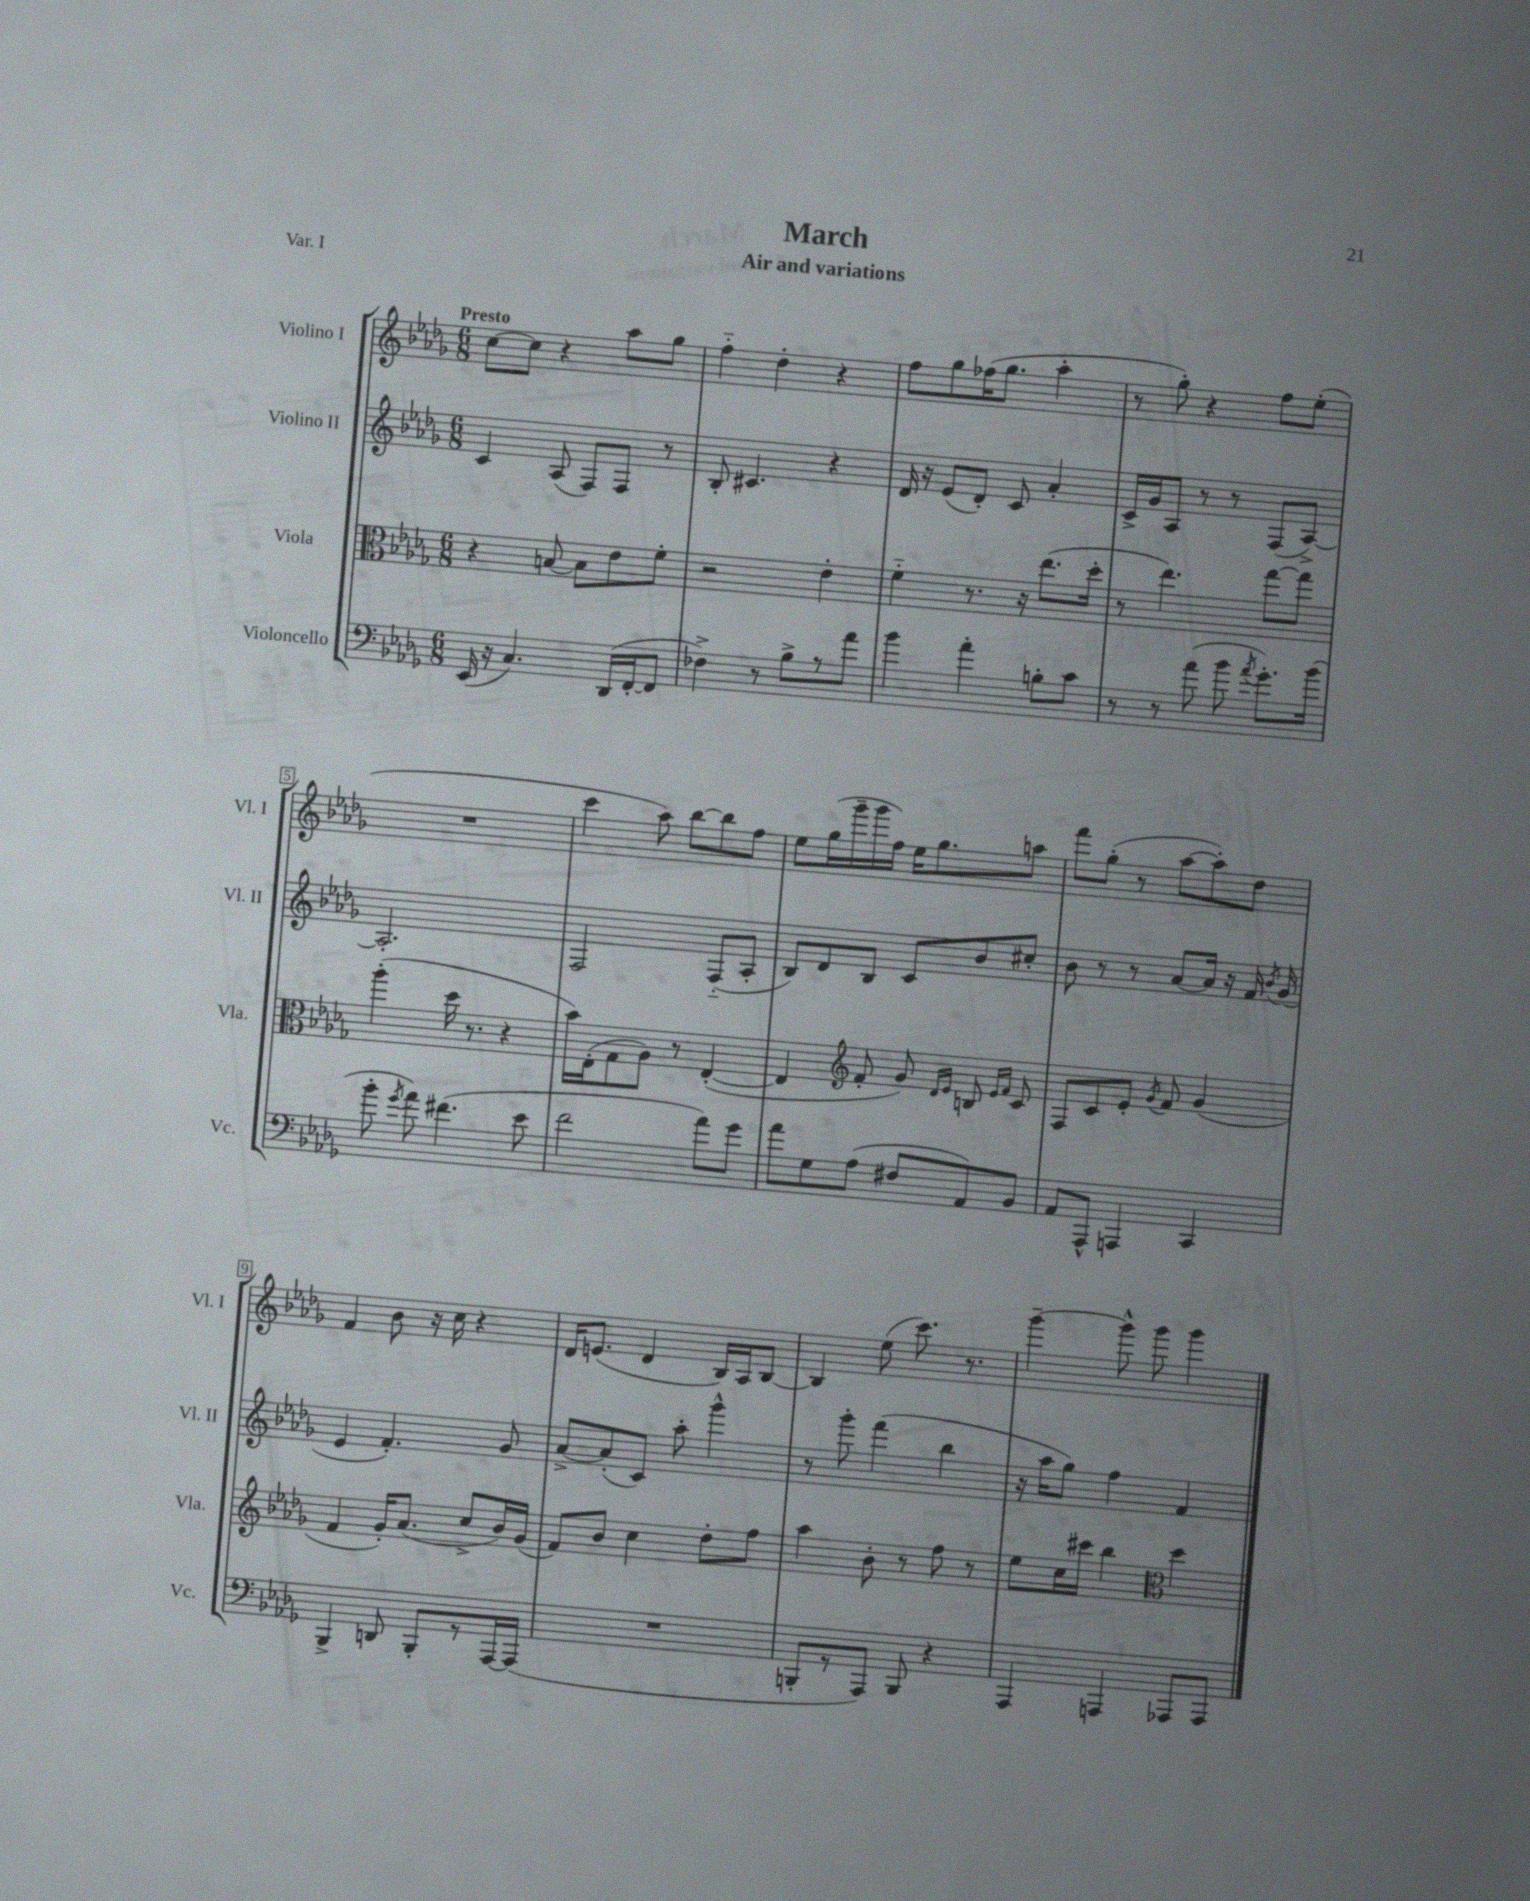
\header { title = "March" subtitle = "Air and variations" piece = "Var. I" }
<<
\new StaffGroup <<
\new Staff = "s0" \with { instrumentName = "Violino I" shortInstrumentName = "Vl. I" } {
    \clef treble \key des \major \numericTimeSignature \time 6/8 \tempo "Presto"
    \autoBeamOff c''8[~ c''8] r4 aes''8[ ges''8] |
    f''4-_ des''4-. r4 |
    f''8[ ges''8 fes''16( ges''8.] aes''4-. |
    r8 ges''8-.) r4 f''8[ ees''8]-.( |
    R2. |
    c'''4 aes''8) bes''8[~ bes''8 f''8] |
    ees''8[ ges''16( ges'''16-- ges'''16 f''16]) ees''16[ ges''8. a''8] |
    f'''8[ ges''8]-.( r8 aes''8[~ aes''8-.) des''8] |
    f'4 bes'8 r16 c''16 r4 |
    des'16[ e'8.]( des'4 bes16[) aes16 bes8]~ |
    bes4 ees''8( c'''8.) r8. |
    ges'''4~-- ges'''8-^ ges'''8 ges'''4 \bar "|." |
}
\new Staff = "s1" \with { instrumentName = "Violino II" shortInstrumentName = "Vl. II" } {
    \clef treble \key des \major \numericTimeSignature \time 6/8
    \autoBeamOff c'4 aes8( f8[) f8] r8 |
    bes8-. cis'4. r4 |
    des'16 r16 ees'8[( des'8]-.) c'8 aes'4-. |
    c'16[-> ges'16 aes8] r8 r8 f8[( aes8]~->) |
    aes2.-. |
    f2 f8[-_( aes8]-. |
    bes8[) des'8 bes8] c'8[ bes'8 cis''8]-. |
    bes'8 r8 r8 aes'8[~ aes'16] r16 f'16 \acciaccatura { bes'8 } ges'16( |
    ees'4 f'4.-.) ges'8 |
    aes'8[~-> aes'8-.( c'8]) aes''8-. ges'''4-^ |
    r8 ges'''8-. f'''4( bes''4 |
    r16 aes''16[ ges''8]) f''4 f'4 \bar "|." |
}
\new Staff = "s2" \with { instrumentName = "Viola" shortInstrumentName = "Vla." } {
    \clef alto \key des \major \numericTimeSignature \time 6/8
    \autoBeamOff r4 b8~ b8[ ees'8 f'8]-. |
    r2 ees'4-. |
    f'4-_ r8. r16 ees''8.[( des''16]-. |
    r8 ees''4.) ges''8[~ ges''8] |
    aes''4-.( des''16 r8. r4 |
    bes'16[) ees16-.( ges8 aes8]) r8 ees4~-.( |
    ees4 \clef treble f'8-. ges'8) \grace { des'16[ ees'16] } b8 \grace { ees'16[ f'16] } c'8 |
    f8[ c'8 ees'8]-. \acciaccatura { ges'8 } f'8 ges'4( |
    f'4 ges'16[-.) aes'8.]( c''8[-> bes'16) ges'16]( |
    f'8[) bes'8] c''4 des''8[-. f''8] |
    aes''4 bes'8-. r8 f''8 r8 |
    ees''8[ c''16 cis'''16] bes''4 \clef alto des''4 \bar "|." |
}
\new Staff = "s3" \with { instrumentName = "Violoncello" shortInstrumentName = "Vc." } {
    \clef bass \key des \major \numericTimeSignature \time 6/8
    \autoBeamOff ees,16( r16 c4.) des,16[( f,16~-. f,8] |
    fes4->) r8 bes8[-> r8 aes'8] |
    bes'4 aes'4-. b8[-. c'8] |
    r8 r8 aes'8( bes'8 \acciaccatura { aes'8 } ges'8.[-.) bes'16]( |
    bes'8-. \acciaccatura { ges'8 } aes'8) fis'4.( ees'8 |
    f'2 aes'8[) ges'8] |
    aes'8[ ges8 aes8]( fis8[ aes,8) bes,8] |
    aes,8[ aes,,8]-^ a,,4 c,4 |
    bes,,4-> d,8 bes,,8[-. r8 aes,,16~ aes,,16]( |
    R2. |
    b,,8[-. r8 aes,,8]) b,,8 r4 |
    aes,,4 a,,4 aes,,8[ aes,,8] \bar "|." |
}
>>
>>
\layout { \context { \Score \override BarNumber.stencil = #(make-stencil-boxer 0.1 0.3 ly:text-interface::print) } }
